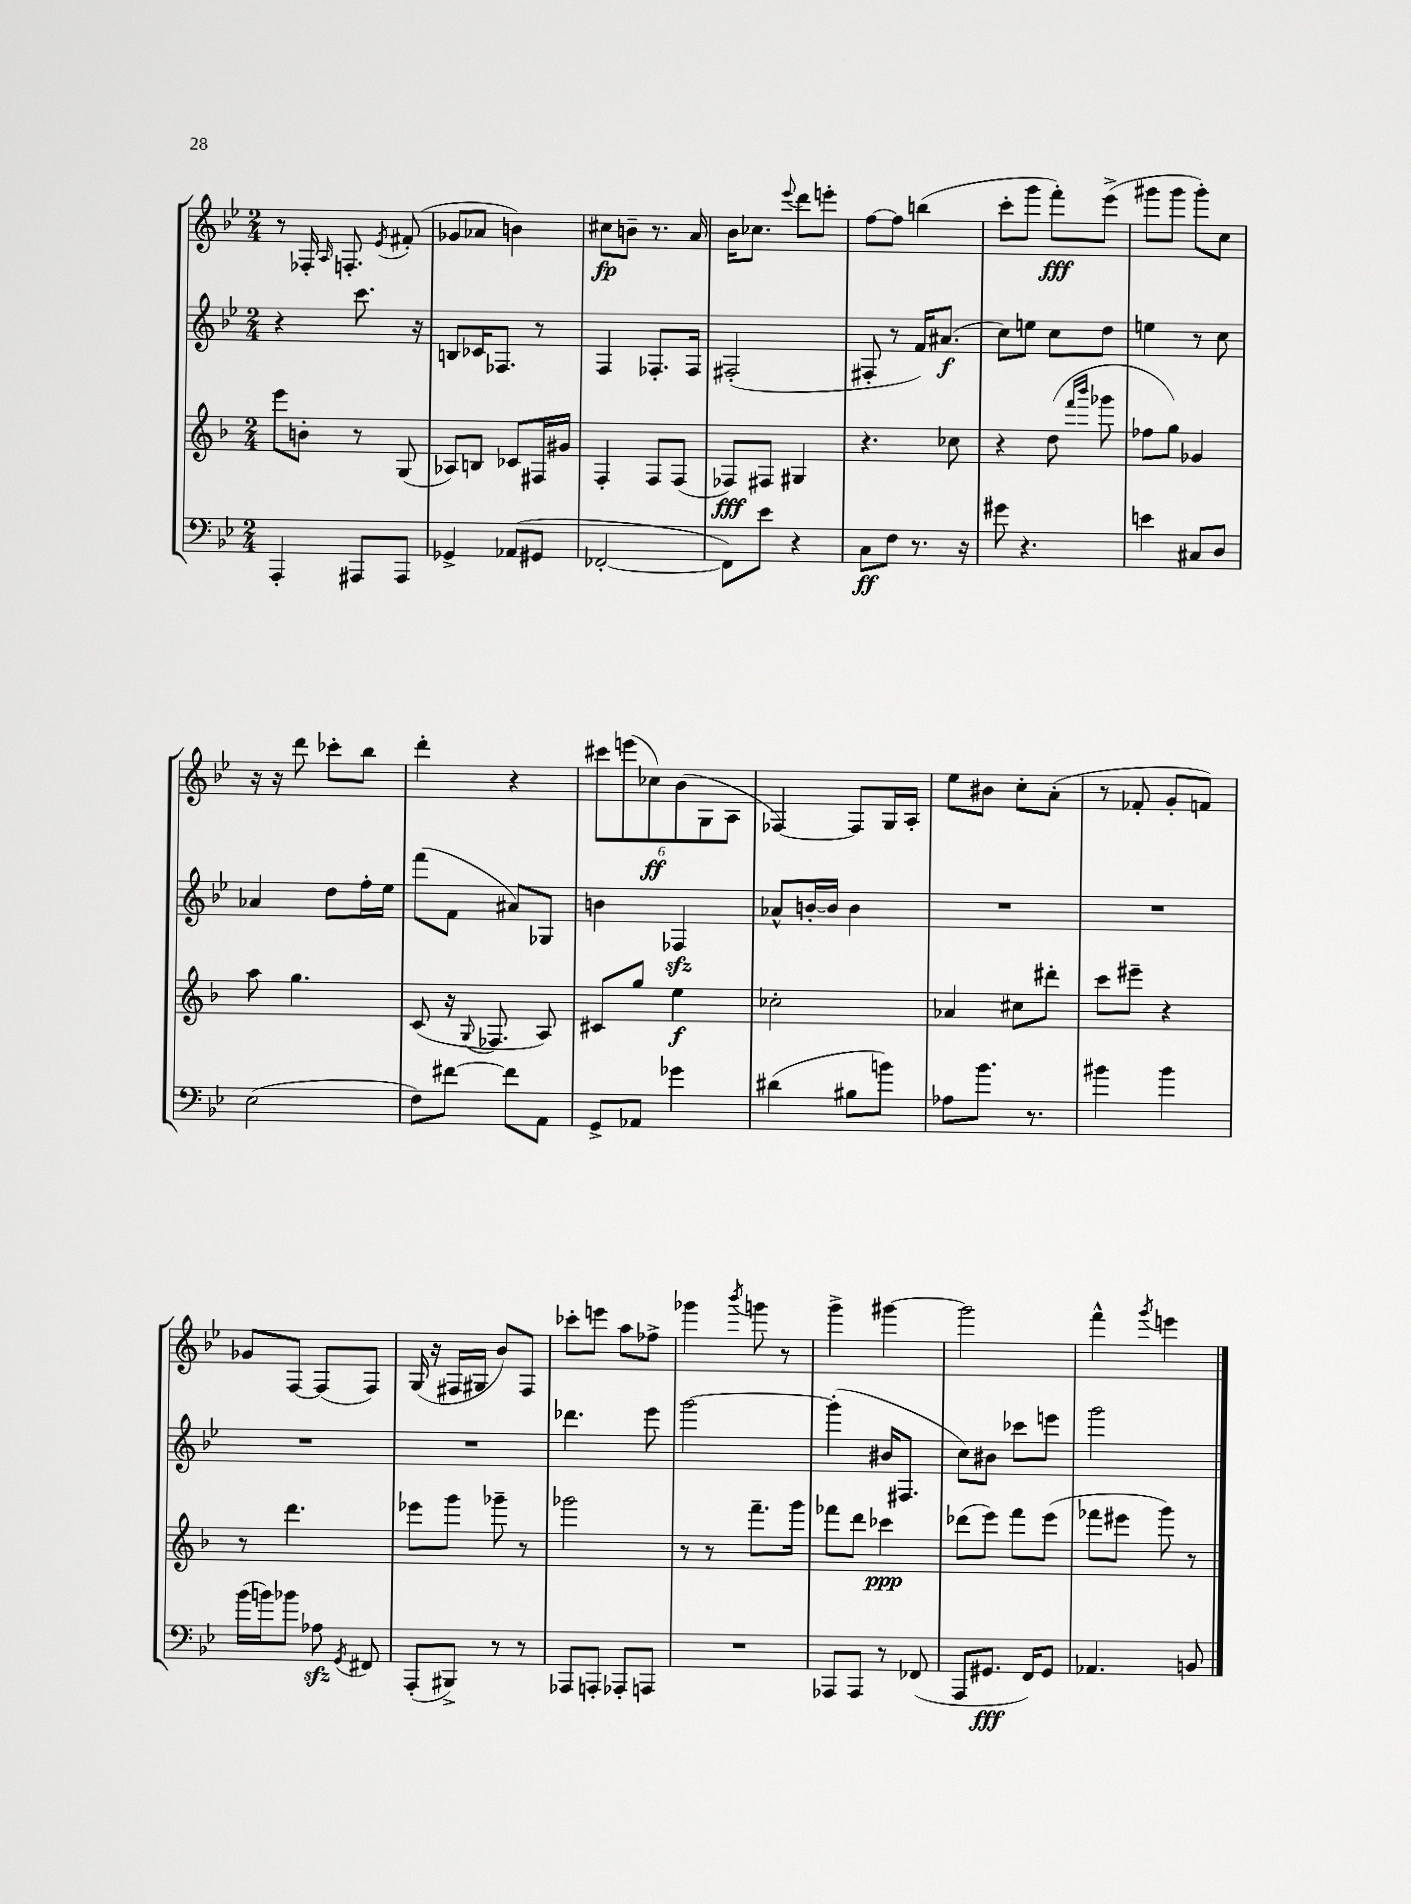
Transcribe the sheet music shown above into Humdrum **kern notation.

**kern	**kern	**kern	**kern
*staff4	*staff3	*staff2	*staff1
*clefF4	*clefG2	*clefG2	*clefG2
*k[b-e-]	*k[b-]	*k[b-e-]	*k[b-e-]
*M2/4	*M2/4	*M2/4	*M2/4
4AAA'	8eee	4r	8r
.	8b'	.	16F-'
.	.	.	16qqA
.	.	.	8.F'
8AAA#	8r	8.ccc	.
.	.	.	8qe-
8AAA#	(8G	.	(8f#'
.	.	16r	.
=	=	=	=
4GG-^	8A-)	8B	8g-
.	8B	16c-	8a-
.	.	8.F-	.
(8AA-	8c-	.	4b)
8GG#	16F#	8r	.
.	16g#	.	.
=	=	=	=
[2FF-'	4F'	4F	8cc#
.	.	.	8b~
.	8F	8.F-'	8.r
.	(8F	.	.
.	.	16F-	16a
=	=	=	=
8FF-])	8F-)	(2F#'	16b-
.	.	.	8.cc-
8e-	8F#	.	.
.	.	.	8qqeee-
4r	4G#	.	8ddd
.	.	.	8eee'
=	=	=	=
8C	4.r	8F#'	[8ff
8F	.	8r	8ff]
8.r	.	16f)	(4bb
.	.	(8.a#	.
.	8cc-	.	.
16r	.	.	.
=	=	=	=
8g#	4r	8cc)	8ccc'
4.r	.	8ee	8ggg
.	(8dd	8cc	8fff')
.	16qqfff	.	.
.	16qqbbb-	.	.
.	8ggg-	8dd	(8eee-^
=	=	=	=
4e	8ff-	4ee	8ggg#
.	8gg)	.	8ggg#
8C#	4g-	8r	8ggg#')
8D	.	8cc	8cc
=	=	=	=
(2E-	8aa	4a-	16r
.	.	.	16r
.	4.gg	.	8ddd
.	.	8dd	8ccc-'
.	.	16ff'	8bb-
.	.	16ee-	.
=	=	=	=
8F)	(8c	(8fff	4ddd'
[8f#	16r	8f	.
.	8qqG	.	.
.	8.F-	.	.
8f#]	.	8a#)	4r
8AA	8A)	8G-	.
=	=	=	=
8GG^	8c#	4b	12ccc#
.	.	.	(12eee
8AA-	8gg	.	.
.	.	.	12cc-)
4g-	4ee	4F-	(12b-
.	.	.	12G
.	.	.	12A
=	=	=	=
(4d#	2cc-'	8a-^^	[4F-)
.	.	[16b'	.
.	.	16b]	.
8B#	.	4b	8F-]
8b)	.	.	16G
.	.	.	16A'
=	=	=	=
8A-	4a-	2r	8ee-
8.b-	.	.	8b#
.	8cc#	.	8cc'
8.r	.	.	.
.	8ddd#'	.	(8a'
=	=	=	=
4b#	8ccc	2r	8r
.	8eee#~	.	8f-'
4b#	4r	.	8g'
.	.	.	8f)
=	=	=	=
(16b-	8r	2r	8g-
16b)	.	.	.
8b-	4.ddd	.	[8F
8A-	.	.	(8F]
8qGG	.	.	.
8FF#	.	.	8F)
=	=	=	=
(8AAA'	8eee-	2r	(16G
.	.	.	16r
8BBB#^)	8ggg	.	16F#
.	.	.	16G#
8r	8ggg-~	.	8b-)
8r	8r	.	8F#
=	=	=	=
8AAA-	2ggg-	4.ddd-	8ccc-'
8AAA'	.	.	8eee
8AAA-'	.	.	8aa
8AAA	.	8eee-	8ff-^
=	=	=	=
2r	8r	[2ggg	4ggg-
.	8r	.	.
.	.	.	8qbbb-
.	8.fff~	.	8ggg
.	.	.	8r
.	16ggg	.	.
=	=	=	=
8AAA-	8fff-	(4ggg']	4ggg^
8AAA-	8ddd	.	.
8r	4ccc-	16b#	[4ggg#
.	.	8.F#	.
(8FF-	.	.	.
=	=	=	=
8AAA	(8ddd-	8cc)	2ggg#]
8.GG#	8eee)	8b#	.
.	8fff	8ccc-	.
16FF)	.	.	.
8GG#	(8eee	8eee	.
=	=	=	=
4.AA-	8fff-	2ggg	4fff^^
.	8eee#	.	.
.	.	.	8qggg
.	8ggg)	.	4eee
8BB	8r	.	.
==	==	==	==
*-	*-	*-	*-
